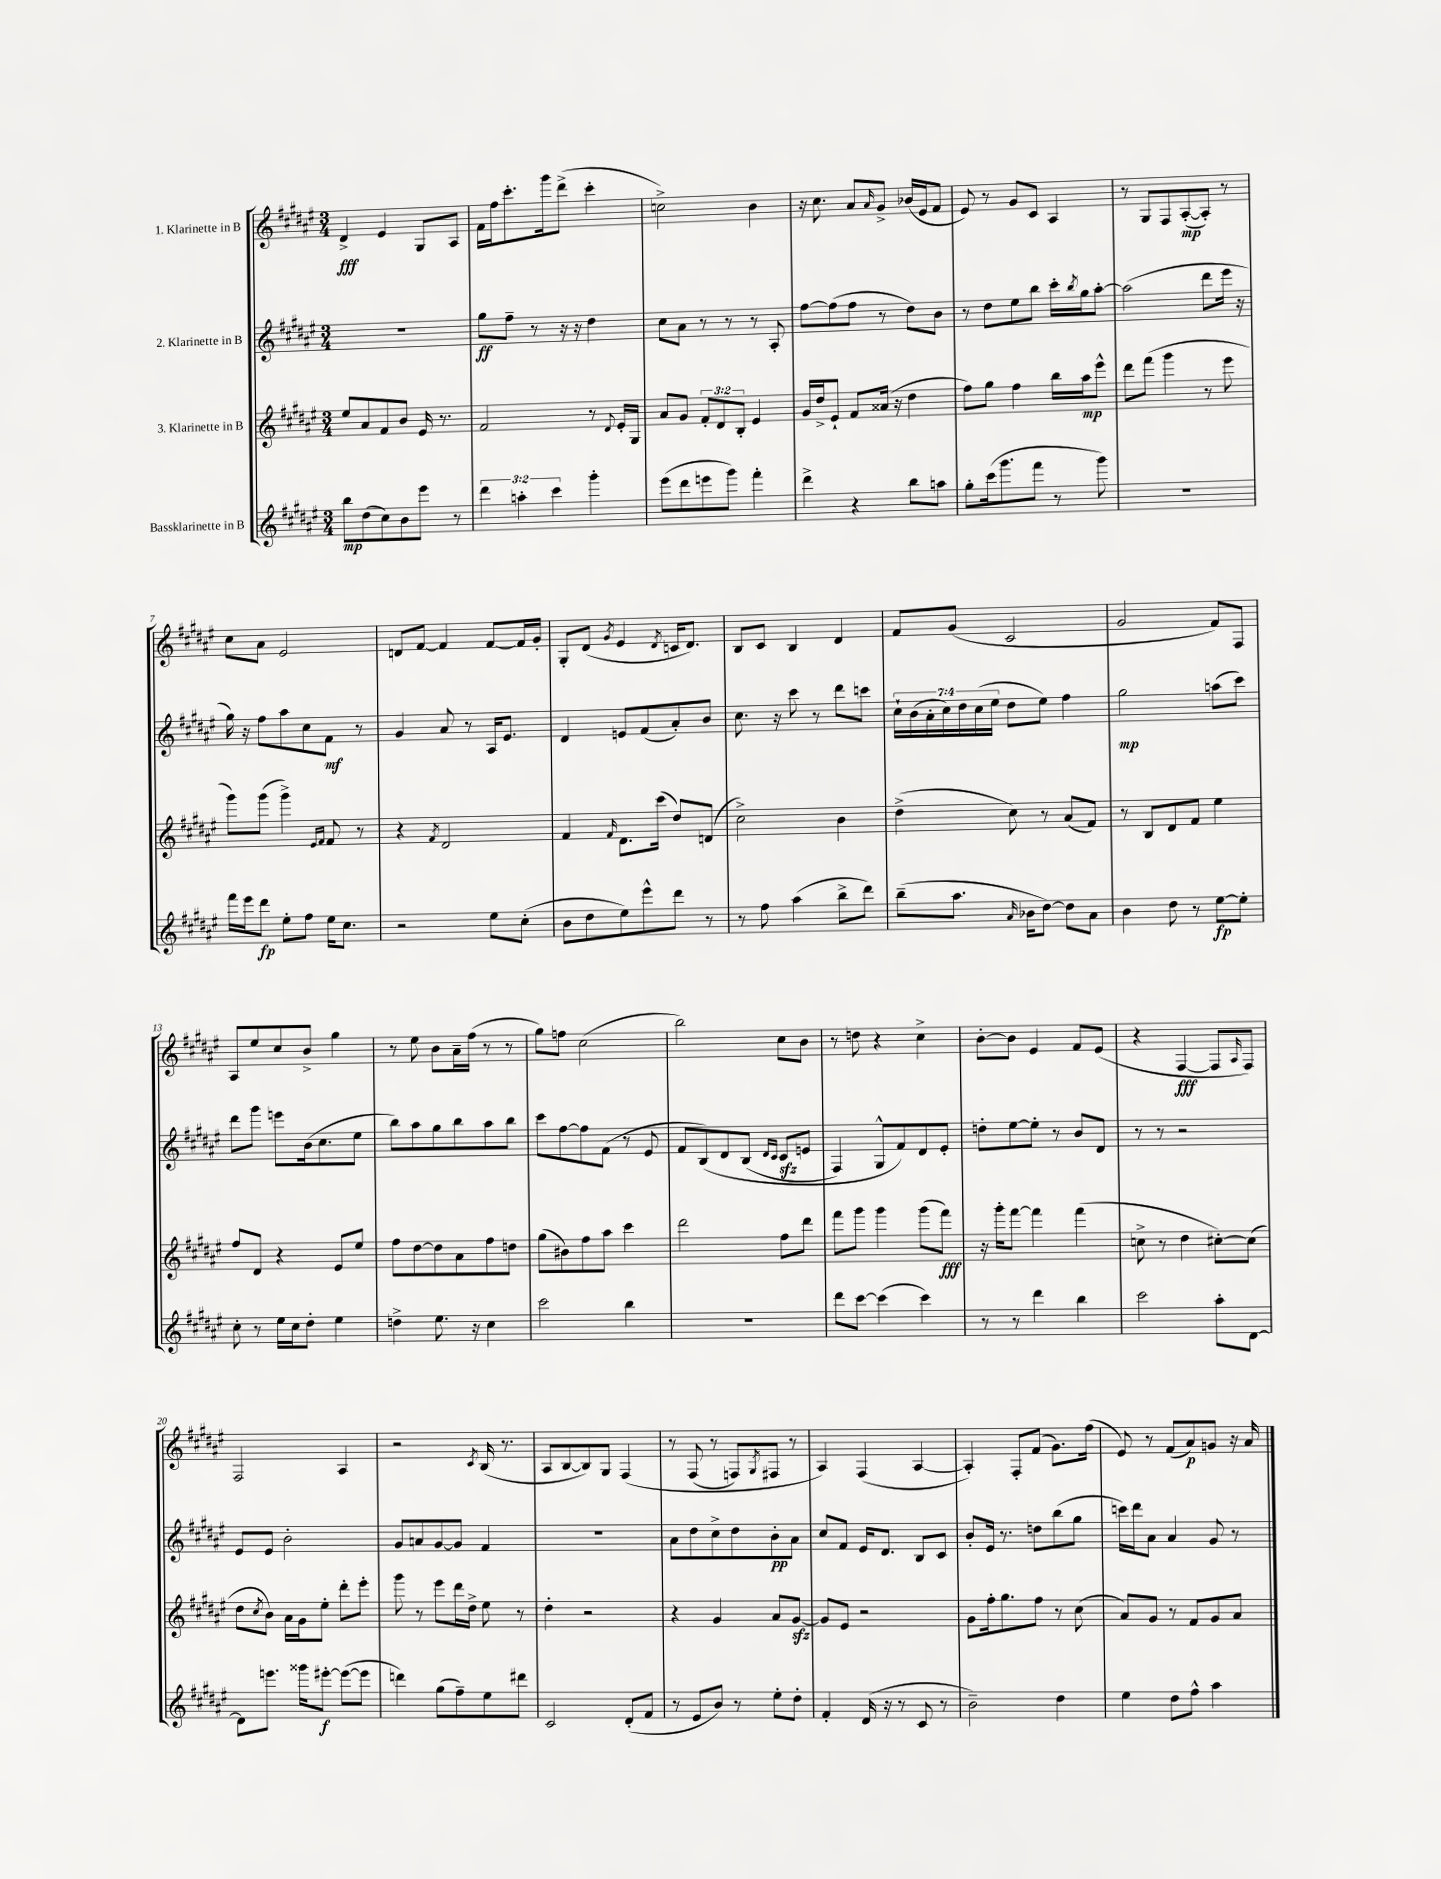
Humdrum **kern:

**kern	**kern	**kern	**kern
*staff4	*staff3	*staff2	*staff1
*clefG2	*clefG2	*clefG2	*clefG2
*k[f#c#g#d#a#e#]	*k[f#c#g#d#a#e#]	*k[f#c#g#d#a#e#]	*k[f#c#g#d#a#e#]
*M3/4	*M3/4	*M3/4	*M3/4
8bb\L	8ee#/L	2.r	4d#^/
(8dd#\	8a#/	.	.
8cc#\)	8f#/	.	4e#/
8b\	8b/J	.	.
8eee#\J	16e#/	.	8G#/L
.	8.r	.	.
8r	.	.	8A#/J
=	=	=	=
6ddd#\	2f#/	8gg#\L	16f#\LL
.	.	.	16ff#\J
.	.	8ff#~\J	8.ccc#'\
6aa'\	.	.	.
.	.	8r	.
.	.	.	16ggg#\k
6ccc#\	.	.	.
.	.	16r	(8ddd#^\J
.	.	16r	.
4ggg#'\	8r	4dd#\	4ccc#'\
.	8qqd#/	.	.
.	16e#'/LL	.	.
.	16G#/JJ	.	.
=	=	=	=
(8eee#\L	8a#/L	8cc#\L	2cc^\)
8ddd#\	8g#/J	8a#\J	.
8eee\	12f#'/L	8r	.
.	12d#/	.	.
8ggg#\J)	.	8r	.
.	12B'/J	.	.
4fff#'\	4e#/	8r	4b\
.	.	8A#'/	.
=	=	=	=
4ddd#^\	16g#/LL	[8ff#\L	16r
.	16dd#^/J	.	8.cc#\
.	8e#`/J	(8ff#\]	.
4r	8f#/L	8ff#\J	8a#/L
.	.	.	16qqa#/
.	(16a##/Jk	8r	8g#^/J
.	16r	.	.
8bb\L	4dd#\	8dd#\L)	(16b-/LL
.	.	.	16e#/J
8aa\J	.	8b\J	8f#/J
=	=	=	=
8gg#'\L	8ff#\L)	8r	8e#/)
(16ccc#\k	8gg#\J	8dd#\L	8r
8.ggg#\	.	.	.
.	4ff#\	8ee#\	8g#/L
8fff#\J	.	8bb\J	8c#/J
8r	16bb\LL	16ccc#'\LL	4A#/
.	.	8qbb/	.
.	16aa#\J	16gg#\J	.
8ggg#\)	8eee#^^\J	[8aa#'\J	.
=	=	=	=
2.r	8ddd#\L	(2aa#\]	8r
.	(8fff#\J	.	8G#/L
.	4ggg#\	.	8F#/
.	.	.	([8A#'/
.	8r	8ddd#\L	8A#'/]J)
.	8eee#\	16eee#\Jk	8r
.	.	16r	.
=	=	=	=
16fff#\LL	8ggg#\L)	16gg#\)	8cc#\L
16eee#\J	.	16r	.
8ddd#\J	(8ggg#\J	8ff#\L	8a#\J
8ee#'\L	4ggg#^\)	8aa#\	2e#/
8ff#\J	.	8cc#\	.
.	16qqe#/LL	.	.
.	16qqf#/JJ	.	.
16ee#\LK	8f#/	8f#\J	.
8.cc#\J	.	.	.
.	8r	8r	.
=	=	=	=
2r	4r	4g#/	8d/L
.	.	.	[8f#/J
.	8qf#/	.	.
.	2d#/	8a#/	4f#/]
.	.	8r	.
8ee#\L	.	16A#/LK	[8f#/L
.	.	8.e#/J	.
(8cc#'\J	.	.	16f#/]L
.	.	.	16g#'/JJ
=	=	=	=
8b\L	4f#/	4d#/	8G#'/L
8dd#\	.	.	(8d#/J
.	16qqf#/	.	8qg#/
8ee#\)	8.d#\L	8e/L	4e#/
8eee#^^\	.	(8f#/	.
.	(16ccc#\Jk	.	.
.	.	.	8qd#/
8ddd#\J	8dd#/L)	8a#'/)	16c/LK
.	.	.	8.d#/J)
8r	(8d/J	8b/J	.
=	=	=	=
8r	2cc#^\)	8.cc#\	8B/L
8ff#\	.	.	8c#/J
.	.	16r	.
(4aa#\	.	8ccc#\	4B/
.	.	8r	.
8bb^\L	4b\	8ddd#\L	4d#/
8ddd#\J)	.	8ccc\J	.
=	=	=	=
(8bb~\L	(4dd#^\	28cc#`\LL	8f#/L
.	.	(28b\	.
.	.	28a#'\	.
.	.	28cc#\)	.
8.aa#\J	.	.	(8g#/J
.	.	28dd#\	.
.	.	(28cc#\	.
.	.	28ee#\JJ	.
.	8cc#\)	8dd#\L	2c#/
16qqa#/	.	.	.
16b-\LK	.	.	.
[8dd#\J)	8r	8ee#\J)	.
8dd#\]L	(8a#/L	4ff#\	.
8a#\J	8f#/J)	.	.
=	=	=	=
4b\	8r	2gg#\	2g#/
.	8B/L	.	.
8dd#\	8d#/	.	.
8r	8f#/J	.	.
[8ee#\L	4ee#\	(8aa\L	8f#/L)
8ee#'\]J	.	8ccc#\J)	8F#/J
=	=	=	=
8cc#'\	8ff#/L	8ddd#\L	8A#/L
8r	8d#/J	8ggg#\J	8ee#/
16ee#\LL	4r	8eee\L	8cc#/
16cc#\J	.	.	.
8dd#'\J	.	(16b\k	8b^/J
.	.	8.cc#\	.
4ee#\	8e#/L	.	4gg#\
.	8ee#/J	8ee#\J	.
=	=	=	=
4dd^\	8ff#\L	8bb\L)	8r
.	[8dd#\	8aa#\	8ee#\
8.ee#\	8dd#\]	8gg#\	8b\L
.	8a#\	8bb\	16a#~\L
16r	.	.	(16ff#\JJ
4cc#\	8ff#\	8aa#\	8r
.	8dd\J	8bb\J	8r
=	=	=	=
2ccc#\	(8gg#\L	8ccc#\L	8gg#\L)
.	8b#\)	[8ff#\	8ff\J
.	8ff#\	8ff#\]	(2cc#\
.	8aa#\J	(8f#\J	.
4bb\	4ccc#\	8r	.
.	.	8e#/	.
=	=	=	=
2.r	2ddd#\	8f#/L	2bb\)
.	.	&(8B/)	.
.	.	8d#/	.
.	.	(8B/J	.
.	.	16qqd#/LL	.
.	.	16qqc#/JJ	.
.	8ff#\L	8c#/L	8cc#\L
.	8ddd#\J	8e/J	8b\J
=	=	=	=
8ddd#\L	8fff#\L	4F#/)	8r
[8ccc#\J	8ggg#\J	.	8dd\
(4ccc#\]	4ggg#\	8G#^^/L	4r
.	.	8f#/&)	.
4ccc#\)	(8ggg#\L	8d#/	4cc#^\
.	8fff#\J)	8e#'/J	.
=	=	=	=
8r	16r	8dd'\L	[8b'\L
.	16ggg#'\LK	.	.
8r	[8fff#\J	[8ee#\	8b\]J
4ddd#\	4fff#\]	8ee#'\]J	4e#/
.	.	8r	.
4bb\	(4fff#\	8b/L	8f#/L
.	.	8d#/J	(8e#/J
=	=	=	=
2ccc#\	8cc^\	8r	4r
.	8r	8r	.
.	4dd#\	2r	[4F#/
8aa#'\L	[8cc#'\L)	.	8F#/]L
.	.	.	16qqA#/
[8d#\J	(8cc#\]J	.	8F#/J)
=	=	=	=
8d#\]L	8dd#\L	8e#/L	2F#/
.	8qcc#/	.	.
8.eee\J	8b\J)	8e#/J	.
.	16a#\LL	2b'\	.
16ggg##\LK	16g#\J	.	.
[8eee#'\J	8ee#'\J	.	.
(8eee#\_L	8ddd#'\L	.	4A#/
8eee#\]J	8eee#'\J	.	.
=	=	=	=
4ddd\)	8ggg#\	8g#/L	2r
.	8r	8a/	.
(8gg#\L	8eee#\L	[8g#/	.
8ff#~\)	16ddd#\L	8g#/]J	.
.	16dd#^\JJ	.	.
.	.	.	8qc#/
8ee#\	8ee#\	4f#/	(16B/
.	.	.	8.r
8ddd#\J	8r	.	.
=	=	=	=
2c#/	4dd#'\	2.r	8A#/L
.	.	.	[8B/
.	2r	.	8B/])
.	.	.	8G#/J
(8d#'/L	.	.	&(4F#/
8f#/J	.	.	.
=	=	=	=
8r	4r	8a#\L	8r
8e#/L	.	8dd#\	(8F#/
8b/J)	4g#/	8cc#^\	8r
8r	.	8dd#\	8F/L)
.	.	.	8qG#/
8ee#'\L	8a#/L	8b'\	8F#/J
8dd#'\J	[8g#/J	8a#\J	8r
=	=	=	=
4f#'/	8g#/]L	8cc#/L	4A#/&)
.	8e#/J	8f#/J	.
(16d#/	2r	16e#/LK	(4F#/
16r	.	8.d#/J	.
8r	.	.	.
8c#/	.	8B/L	[4A#/
8r	.	8c#/J	.
=	=	=	=
2b~\)	8g#\L	8b'/L	4A#'/])
.	16ff#'\k	16e#/Jk	.
.	8.gg#\	8.r	.
.	.	.	8F#'/L
.	8ff#\J	8dd\L	(8f#/J
4dd#\	8r	(8bb\	8.g#\L)
.	(8cc#\	8gg#\J	.
.	.	.	(16ff#\Jk
=	=	=	=
4ee#\	8a#/L)	16ccc\LL)	8e#/)
.	.	16ddd#\J	.
.	8g#/J	8a#\J	8r
8dd#\L	8r	4a#/	(8f#/L
8ff#^^\J	8f#/L	.	8a#/)
4aa#\	8g#/	8g#/	8g/J
.	8a#/J	8r	16r
.	.	.	16a#/
==	==	==	==
*-	*-	*-	*-
